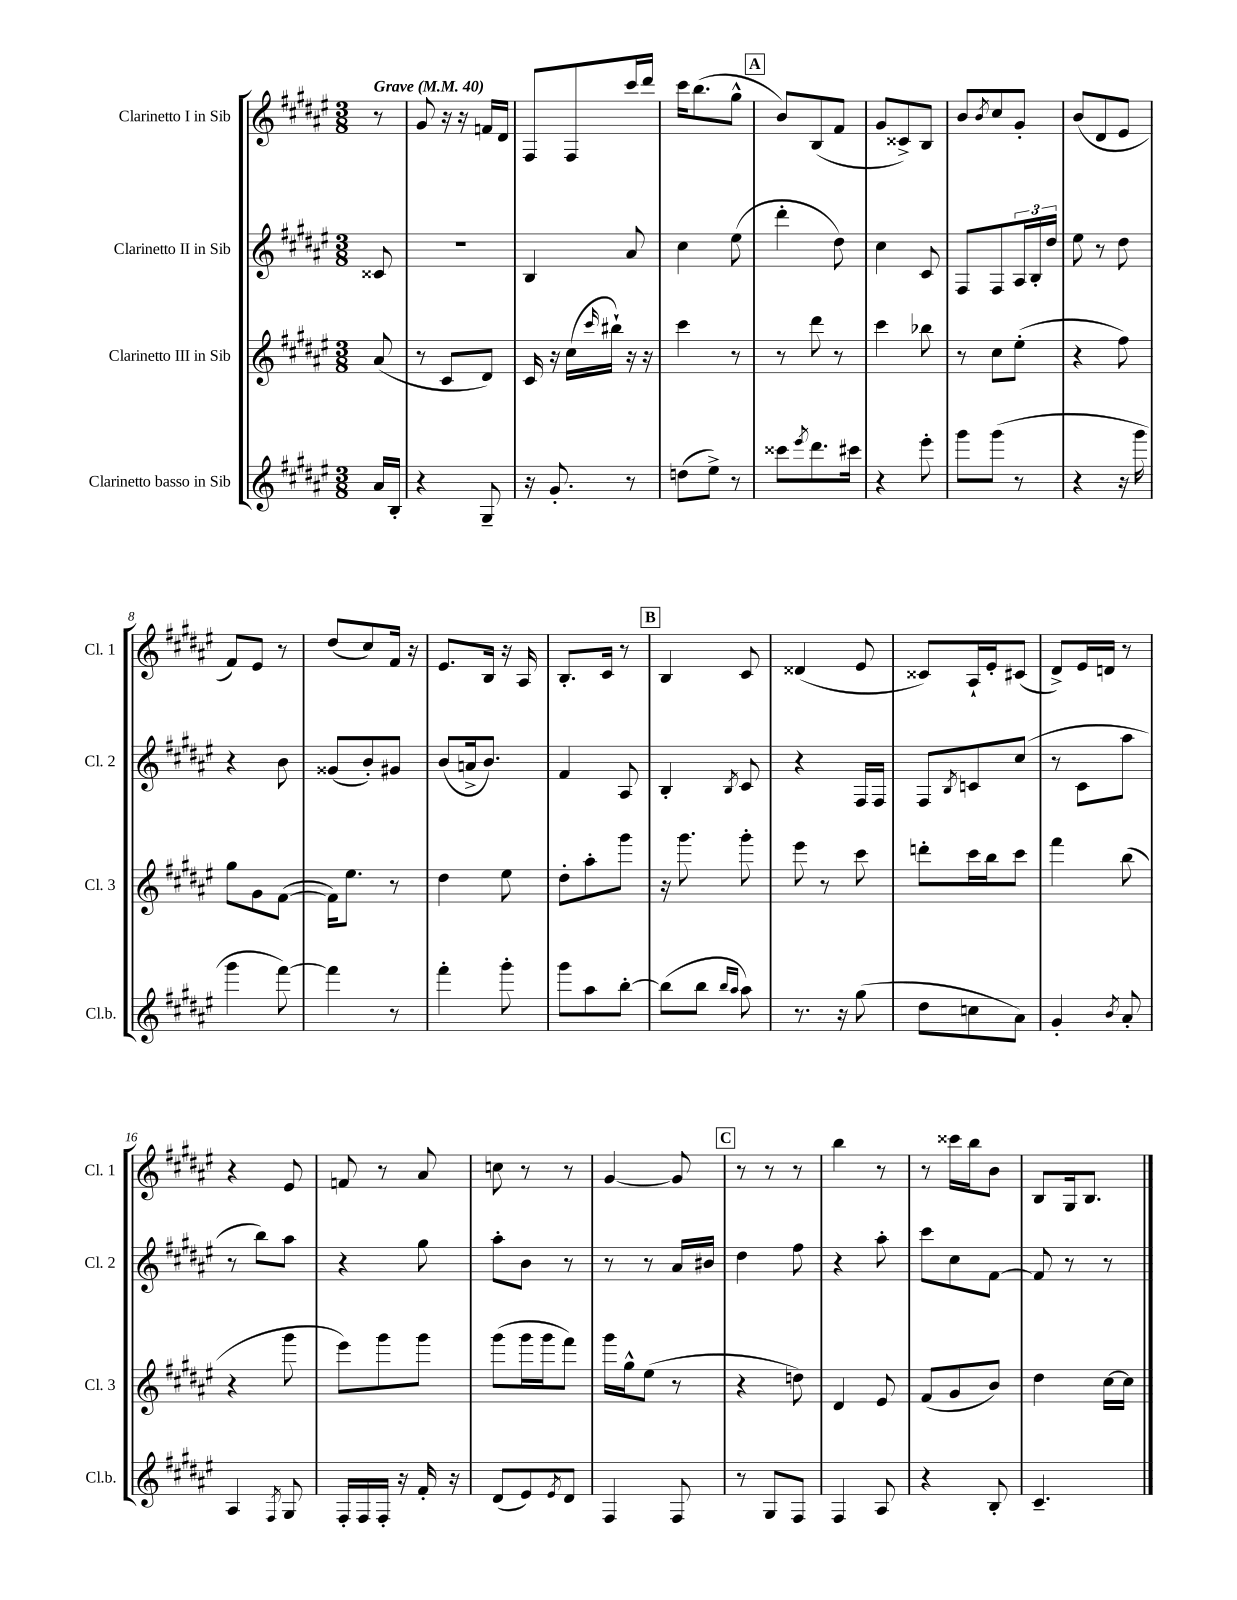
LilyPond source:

<<
\new StaffGroup <<
\new Staff = "s0" \with { instrumentName = "Clarinetto I in Sib" shortInstrumentName = "Cl. 1" } {
    \clef treble \key fis \major \numericTimeSignature \time 3/8 \partial 8 \tempo "Grave" 4 = 40
    r8 |
    gis'8 r16 r16 f'16 dis'16 |
    fis8 fis8 cis'''16 dis'''16 |
    cis'''16 b''8.( gis''8-^ |
    \mark \markup { \box "A" } b'8) b8( fis'8 |
    gis'8 cisis'8->) b8 |
    b'8 \acciaccatura { b'8 } cis''8 gis'8-. |
    b'8( dis'8 eis'8 |
    fis'8) eis'8 r8 |
    dis''8( cis''8) fis'16 r16 |
    eis'8. b16 r16 ais16 |
    b8.-. cis'16 r8 |
    \mark \markup { \box "B" } b4 cis'8 |
    disis'4( eis'8 |
    cisis'8) ais16-! eis'16-. cis'8( |
    dis'8->) eis'16 d'16 r8 |
    r4 eis'8 |
    f'8 r8 ais'8 |
    c''8 r8 r8 |
    gis'4~ gis'8 |
    \mark \markup { \box "C" } r8 r8 r8 |
    b''4 r8 |
    r8 cisis'''16 b''16 b'8 |
    b8 gis16 b8. \bar "|." |
}
\new Staff = "s1" \with { instrumentName = "Clarinetto II in Sib" shortInstrumentName = "Cl. 2" } {
    \clef treble \key fis \major \numericTimeSignature \time 3/8 \partial 8
    cisis'8 |
    R4. |
    b4 ais'8 |
    cis''4 eis''8( |
    \mark \markup { \box "A" } dis'''4-. dis''8) |
    cis''4 cis'8 |
    fis8 fis8 \tuplet 3/2 { ais16 b16-. dis''16 } |
    eis''8 r8 dis''8 |
    r4 b'8 |
    gisis'8( b'8-.) gis'8 |
    b'8( a'16-> b'8.) |
    fis'4 ais8 |
    \mark \markup { \box "B" } b4-. \acciaccatura { b8 } cis'8 |
    r4 fis16 fis16 |
    fis8 \acciaccatura { b8 } c'8 cis''8( |
    r8 cis'8 ais''8 |
    r8 b''8) ais''8 |
    r4 gis''8 |
    ais''8-. b'8 r8 |
    r8 r8 ais'16 bis'16 |
    \mark \markup { \box "C" } dis''4 fis''8 |
    r4 ais''8-. |
    cis'''8 cis''8 fis'8~ |
    fis'8 r8 r8 \bar "|." |
}
\new Staff = "s2" \with { instrumentName = "Clarinetto III in Sib" shortInstrumentName = "Cl. 3" } {
    \clef treble \key fis \major \numericTimeSignature \time 3/8 \partial 8
    ais'8( |
    r8 cis'8 dis'8) |
    cis'16 r16 cis''16( \grace { cis'''16 } bis''16-!) r16 r16 |
    cis'''4 r8 |
    \mark \markup { \box "A" } r8 dis'''8 r8 |
    cis'''4 bes''8 |
    r8 cis''8 eis''8-.( |
    r4 fis''8) |
    gis''8 gis'8 fis'8~( |
    fis'16) eis''8. r8 |
    dis''4 eis''8 |
    dis''8-. ais''8-. gis'''8 |
    \mark \markup { \box "B" } r16 gis'''8. gis'''8-. |
    eis'''8 r8 cis'''8 |
    d'''8-. cis'''16 b''16 cis'''8 |
    fis'''4 b''8( |
    r4 gis'''8 |
    eis'''8) gis'''8 gis'''8 |
    gis'''8( gis'''16 gis'''16 fis'''8) |
    gis'''16 gis''16-^ eis''8( r8 |
    \mark \markup { \box "C" } r4 d''8) |
    dis'4 eis'8 |
    fis'8( gis'8 b'8) |
    dis''4 cis''16~ cis''16 \bar "|." |
}
\new Staff = "s3" \with { instrumentName = "Clarinetto basso in Sib" shortInstrumentName = "Cl.b." } {
    \clef treble \key fis \major \numericTimeSignature \time 3/8 \partial 8
    ais'16 b16-. |
    r4 gis8-- |
    r16 gis'8.-. r8 |
    d''8( eis''8->) r8 |
    \mark \markup { \box "A" } cisis'''8 \acciaccatura { eis'''8 } dis'''8. cis'''16 |
    r4 eis'''8-. |
    gis'''8 gis'''8( r8 |
    r4 r16 gis'''16 |
    gis'''4 fis'''8~) |
    fis'''4 r8 |
    fis'''4-. gis'''8-. |
    gis'''8 ais''8 b''8~-. |
    \mark \markup { \box "B" } b''8( b''8 \grace { b''16 ais''16 } ais''8) |
    r8. r16 gis''8( |
    dis''8 c''8 ais'8) |
    gis'4-. \acciaccatura { b'8 } ais'8-. |
    ais4 \acciaccatura { fis8 } gis8 |
    fis16-. fis16 fis16-. r16 fis'16-. r16 |
    dis'8( eis'8) \acciaccatura { eis'8 } dis'8 |
    fis4 fis8 |
    \mark \markup { \box "C" } r8 gis8 fis8 |
    fis4 ais8 |
    r4 b8-. |
    cis'4.-- \bar "|." |
}
>>
>>
